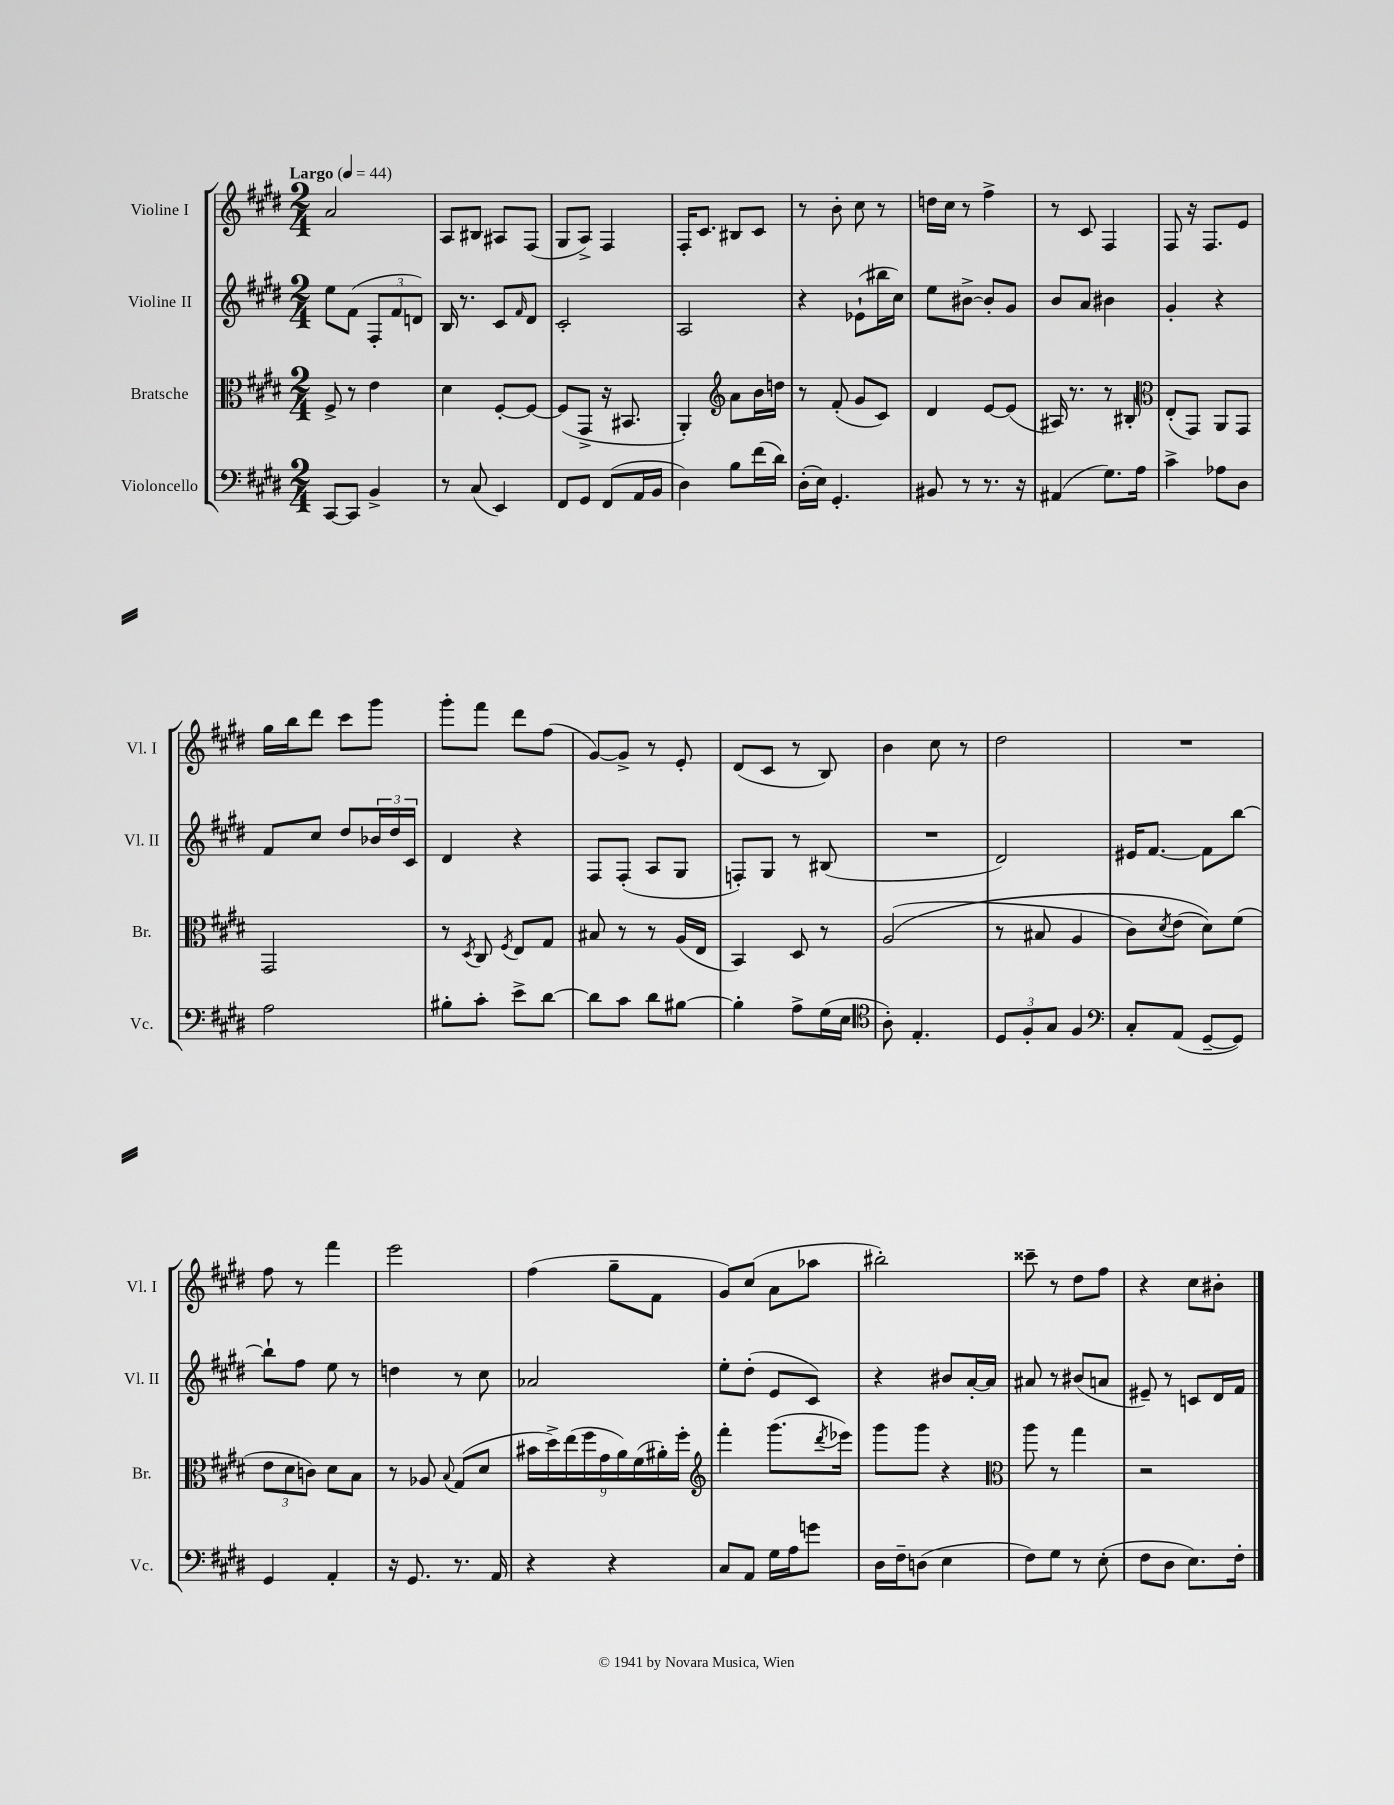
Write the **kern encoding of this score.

**kern	**kern	**kern	**kern
*staff4	*staff3	*staff2	*staff1
*clefF4	*clefC3	*clefG2	*clefG2
*k[f#c#g#d#]	*k[f#c#g#d#]	*k[f#c#g#d#]	*k[f#c#g#d#]
*M2/4	*M2/4	*M2/4	*M2/4
*MM44	*MM44	*MM44	*MM44
[8CC#	8F#^	8ee	2a
8CC#]	8r	(8f#	.
4BB^	4e	12F#'	.
.	.	12f#	.
.	.	12d)	.
=	=	=	=
8r	4d#	16B	8A
.	.	8.r	.
(8C#	.	.	8B#
4EE)	[8F#'	8c#	8A#
.	.	16qqf#	.
.	8F#_	8d#	(8F#
=	=	=	=
8FF#	(8F#]	2c#'	8G#
8GG#	8GG#^	.	8A^)
(8FF#	16r	.	4F#
.	8.BB#	.	.
16AA	.	.	.
16BB	.	.	.
=	=	=	=
4D#)	4AA')	2A	16F#'
.	.	.	8.c#
*	*clefG2	*	*
8B	8a	.	8B#
(16f#	16b	.	8c#
16d#)	16dd	.	.
=	=	=	=
(16D#'	8r	4r	8r
16E)	.	.	.
4.GG#'	(8f#'	.	8b'
.	8g#	(8e-`	8cc#
.	8c#)	16bb#	8r
.	.	16cc#)	.
=	=	=	=
8BB#	4d#	8ee	16dd
.	.	.	16cc#
8r	.	[8b#^	8r
8.r	[8e	8b#']	4ff#^
.	(8e]	8g#	.
16r	.	.	.
=	=	=	=
(4AA#	16A#)	8b	8r
.	8.r	.	.
.	.	8a	8c#
8.G#)	8r	4b#	4F#
.	8B#'	.	.
16A	.	.	.
=	=	=	=
*	*clefC3	*	*
4c#^	(8E'	4g#'	8F#
.	8GG#)	.	16r
.	.	.	8.F#
8A-	8AA	4r	.
8D#	8GG#	.	8e
=	=	=	=
2A	2GG#	8f#	16gg#
.	.	.	16bb
.	.	8cc#	8ddd#
.	.	8dd#	8ccc#
.	.	24b-	8ggg#
.	.	24dd#	.
.	.	24c#	.
=	=	=	=
8B#'	8r	4d#	8ggg#'
.	8qD#	.	.
8c#'	8C#	.	8fff#
.	8qF#	.	.
8e^	8E	4r	8ddd#
[8d#	8G#	.	(8ff#
=	=	=	=
8d#]	8B#	8F#	[8g#)
8c#	8r	(8F#'	8g#^]
8d#	8r	8A	8r
[8B#	(16A	8G#	8e'
.	16E	.	.
=	=	=	=
4B#']	4BB)	8F')	(8d#
.	.	8G#	8c#
8A^	8D#	8r	8r
(16G#	8r	(8B#	8B)
16E	.	.	.
=	=	=	=
*clefC4	*	*	*
8A')	&((2A	2r	4b
4.E'	.	.	.
.	.	.	8cc#
.	.	.	8r
=	=	=	=
12D#	8r	2d#)	2dd#
12F#'	.	.	.
.	8B#	.	.
12G#	.	.	.
4F#	4A	.	.
=	=	=	=
*clefF4	*	*	*
8C#'	8c#)	16e#	2r
.	.	[8.f#	.
.	8qd#	.	.
(8AA	(8e	.	.
[8GG#~	8d#)&)	8f#]	.
8GG#])	(8f#	[8bb	.
=	=	=	=
4GG#	12e	8bb`]	8ff#
.	12d#	.	.
.	.	8ff#	8r
.	12c)	.	.
4AA'	8d#	8ee	4fff#
.	8B	8r	.
=	=	=	=
16r	8r	4dd	2eee
8.GG#	.	.	.
.	8A-	.	.
.	8qqB	.	.
8.r	(8G#	8r	.
.	8d#	8cc#	.
16AA	.	.	.
=	=	=	=
4r	18b#	2a-	(4ff#
.	18dd#^)	.	.
.	(18ee	.	.
.	18ff#	.	.
.	18g#	.	.
4r	.	.	8gg#~
.	18a)	.	.
.	(18f#	.	.
.	.	.	8f#
.	18a#')	.	.
.	18ff#'	.	.
=	=	=	=
*	*clefG2	*	*
8C#	4fff#'	8ee'	8g#)
8AA	.	(8dd#'	(8cc#
16G#	(8.ggg#	8e	8a
16A	.	.	.
8g	.	8c#)	8aa-
.	8qddd#	.	.
.	16eee-)	.	.
=	=	=	=
16D#	8ggg#	4r	2bb#')
16F#~	.	.	.
(8D	8ggg#	.	.
4E	4r	8b#	.
.	.	[16a'	.
.	.	16a]	.
=	=	=	=
*	*clefC3	*	*
8F#)	8aa	8a#	8ccc##~
8G#	8r	8r	8r
8r	4gg#	(8b#	8dd#
(8E'	.	8a	8ff#
=	=	=	=
8F#	2r	8e#~)	4r
8D#	.	8r	.
8.E)	.	8c	8cc#
.	.	16d#	8b#'
16F#'	.	16f#	.
==	==	==	==
*-	*-	*-	*-
